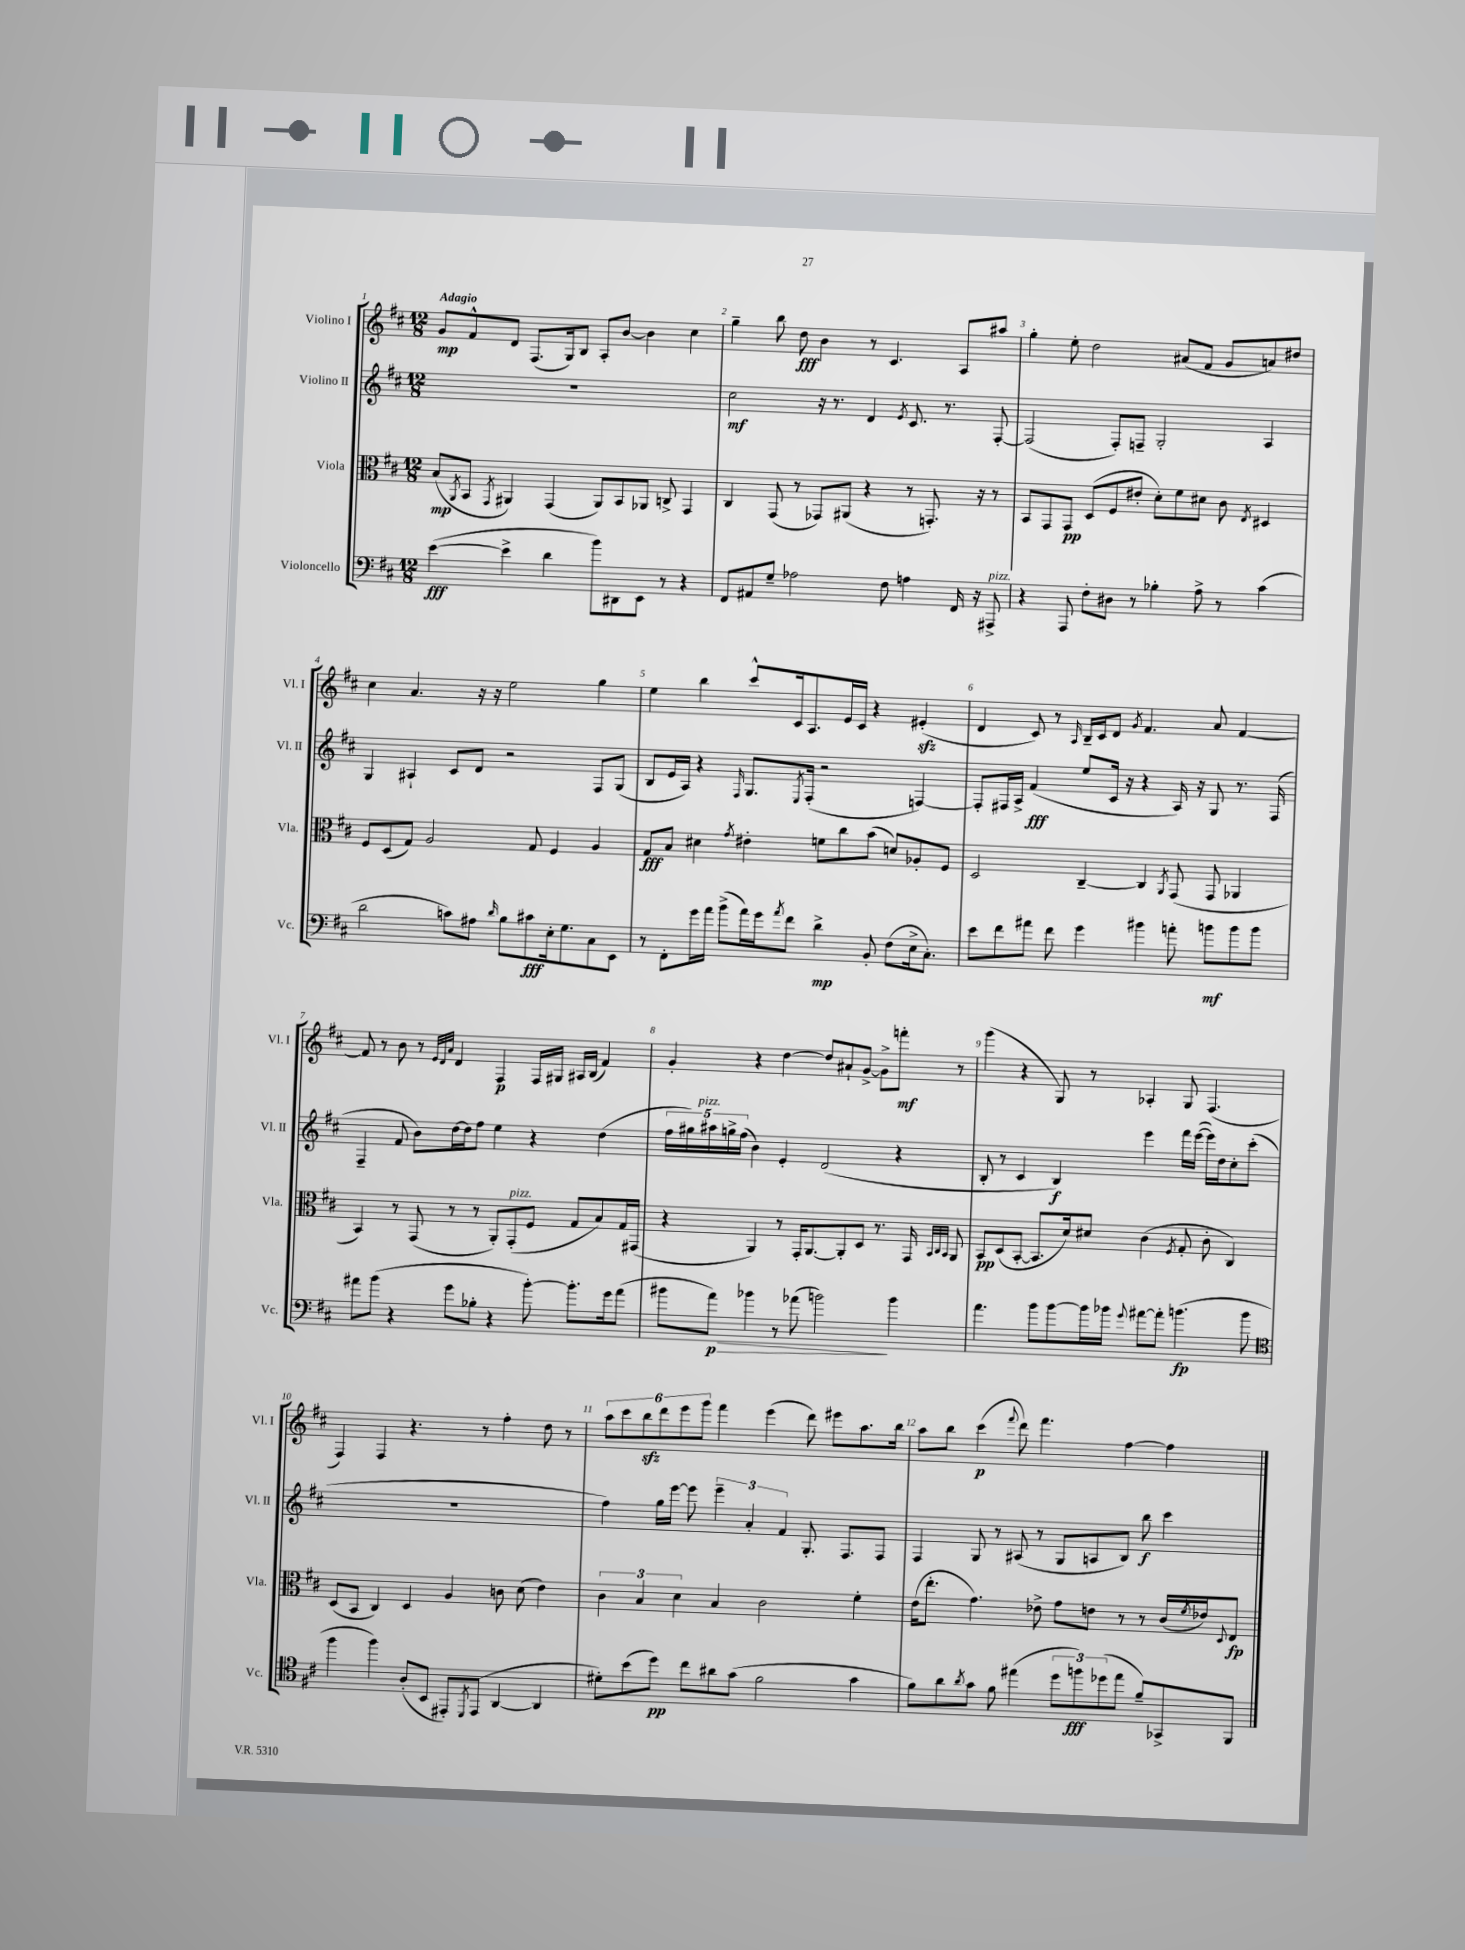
<<
\new StaffGroup <<
\new Staff = "s0" \with { instrumentName = "Violino I" shortInstrumentName = "Vl. I" } {
    \clef treble \key d \major \numericTimeSignature \time 12/8 \tempo "Adagio"
    g'8\mp fis'8-^ d'8 fis8.( g16) b8 a8-. b'8~ b'4 cis''4 |
    g''4-- b''8 d''8\fff b'4 r8 cis'4. a8 ais''8 |
    g''4-. e''8-. d''2 ais'8( fis'8 g'8 a'8) dis''8 |
    cis''4 a'4. r16 r16 e''2 g''4 |
    e''4 b''4 cis'''8-^ cis'16 a8. e'16 cis'16 r4 eis'4-.\sfz( |
    d'4 cis'8) r8 \grace { a16 } b16-- cis'16 d'8 \acciaccatura { g'8 } fis'4. a'8 fis'4~ |
    fis'8 r8 b'8 r8 \grace { e'32 d'32 a'32 } d'4 fis4\p fis16 gis16 ais16 b16( fis'4) |
    g'4-. r4 d''4~ d''8 ais'8-! g'8~-> g'8-> f'''8-.\mf r8 |
    g'''4( r4 g8) r8 aes4-. g8 fis4.( |
    fis4) fis4 r4. r8 fis''4-. d''8 r8 |
    \tuplet 6/4 { a''8 cis'''8 b''8\sfz d'''8 e'''8 g'''8 } fis'''4 e'''4( d'''8) eis'''8 a''8. b''16 |
    a''8 b''8 cis'''4\p( \appoggiatura { fis'''8 } d'''8) fis'''4. fis''4~ fis''4 \bar "|." |
}
\new Staff = "s1" \with { instrumentName = "Violino II" shortInstrumentName = "Vl. II" } {
    \clef treble \key d \major \numericTimeSignature \time 12/8
    R1. |
    cis''2\mf r16 r8. d'4 \acciaccatura { e'8 } cis'8. r8. fis8~-. |
    fis2( fis8-.) f8-- g2-. a4 |
    g4 ais4-! cis'8 d'8 r2 fis8 g8( |
    b8 e'16 a16) r4 \grace { fis16 } g8. \acciaccatura { e8 } fis16-.( r2 f4~) |
    f8-. fis16 a16-> fis'4\fff( e''8 cis'16 r16 r4 a16) r16 g8 r8. fis16( |
    fis4-- fis'8 b'8) d''16~ d''16 fis''8 e''4 r4 d''4( |
    \tuplet 5/4 { fis''16 gis''16) ais''16^\markup { \italic "pizz." } g''16-> fis''16( } b'4) e'4-. d'2( r4 |
    b8-. r8 cis'4 b4\f) e'''4 fis'''16 e'''16~( e'''16) d''16 cis''8-. cis'''8-.( |
    R1. |
    fis''4) g''16 e'''16~ e'''8 \tuplet 3/2 { e'''4-- a'4-. fis'4 } g8.-. fis8. fis8 |
    fis4 g8 r8 ais8( r8 g8 a8 b8) b''8\f cis'''4 \bar "|." |
}
\new Staff = "s2" \with { instrumentName = "Viola" shortInstrumentName = "Vla." } {
    \clef alto \key d \major \numericTimeSignature \time 12/8
    b8\mp( \acciaccatura { a,8 } b,8 \acciaccatura { g,8 } ais,4) g,4( ais,8) b,8 aes,8 c8-> g,4 |
    cis4 g,8( r8 ges,8) ais,8( r4 r8 g,8.-.) r16 r8 |
    b,8 g,8 g,8\pp d8( fis8 eis'8-. d'8-.) fis'8 dis'8 cis'8 \acciaccatura { e8 } dis4 |
    fis8 d8( g8) a2 g8 fis4 a4 |
    g8\fff b8 dis'4 \acciaccatura { g'8 } eis'4-. f'8 cis''8 b'8( d'8) aes8-. fis8 |
    d2 cis4~-- cis4 \acciaccatura { a,8 } g,8( g,8 aes,4 |
    b,4) r8 g,8( r8 r8 a,8-.) g,8-.^\markup { \italic "pizz." }( fis8 g8 b8) g16 gis,16( |
    r4 a,4) r8 g,16-. a,8.~ a,8-. d8 r8. g,16 \grace { b,32 cis32 b,32 } a,8 |
    b,8\pp d8( b,8~-. b,8. d'16) dis'8 cis'4( \acciaccatura { fis8 } g8-. cis'8-. cis4) |
    d8( b,8 cis4) d4 a4 c'8 d'8( e'4) |
    \tuplet 3/2 { cis'4 b4 d'4 } b4 cis'2 fis'4-. |
    e'16( e''8.-. g'4.) ees'8-> g'8 e'8 r8 r8 cis'16( \acciaccatura { fis'8 } ees'16) \appoggiatura { d8 } e8\fp \bar "|." |
}
\new Staff = "s3" \with { instrumentName = "Violoncello" shortInstrumentName = "Vc." } {
    \clef bass \key d \major \numericTimeSignature \time 12/8
    e'4~\fff( e'4-> d'4 b'8) dis,8 e,8 r8 r4 |
    fis,8 ais,8 g8-- aes2 fis8 a4 fis,16 r16 ais,,8->^\markup { \italic "pizz." } |
    r4 a,,8 fis8-. dis8 r8 bes4-. a8-> r8 cis'4( |
    d'2 c'8) ais8 \grace { d'16 } b8 cis'8\fff e16-. g8. cis8 e,8 |
    r8 fis,8-. g'16 a'16 b'8->( a'16) g'16 \acciaccatura { a'8 } fis'8 d'4->\mp b,8-. fis8( e16-> cis8.-.) |
    e'8 fis'8 ais'8 fis'8 g'4 bis'4 a'8-. b'8\mf b'8 b'8 |
    ais'8 b'8( r4 g'8 bes8-. r4 b'8~-.) b'8.-. g'16 ais'8( |
    bis'8 a'8\p\>) bes'4 r8 aes'8( b'2\!) b'4 |
    a'4. b'8 b'8~ b'16 bes'16 \appoggiatura { g'8 } ais'8~ ais'8-. b'4.\fp( b'8 |
    \clef tenor fis''4 fis''4) a8-.( b,8 eis,8-.) \acciaccatura { d,8 } eis,8( a,4~ a,4 |
    dis'8-.) b'8( d''8\pp) cis''8 ais'8 g'8( fis'2 g'4 |
    fis'8) a'8 \acciaccatura { a'8 } g'8 fis'8 eis''4( \tuplet 3/2 { d''8 f''8\fff) des''8( } eis''8 fis'8--) ges,8-> fis,8 \bar "|." |
}
>>
>>
\layout { \context { \Score \override BarNumber.break-visibility = ##(#f #t #t) barNumberVisibility = #all-bar-numbers-visible } }
